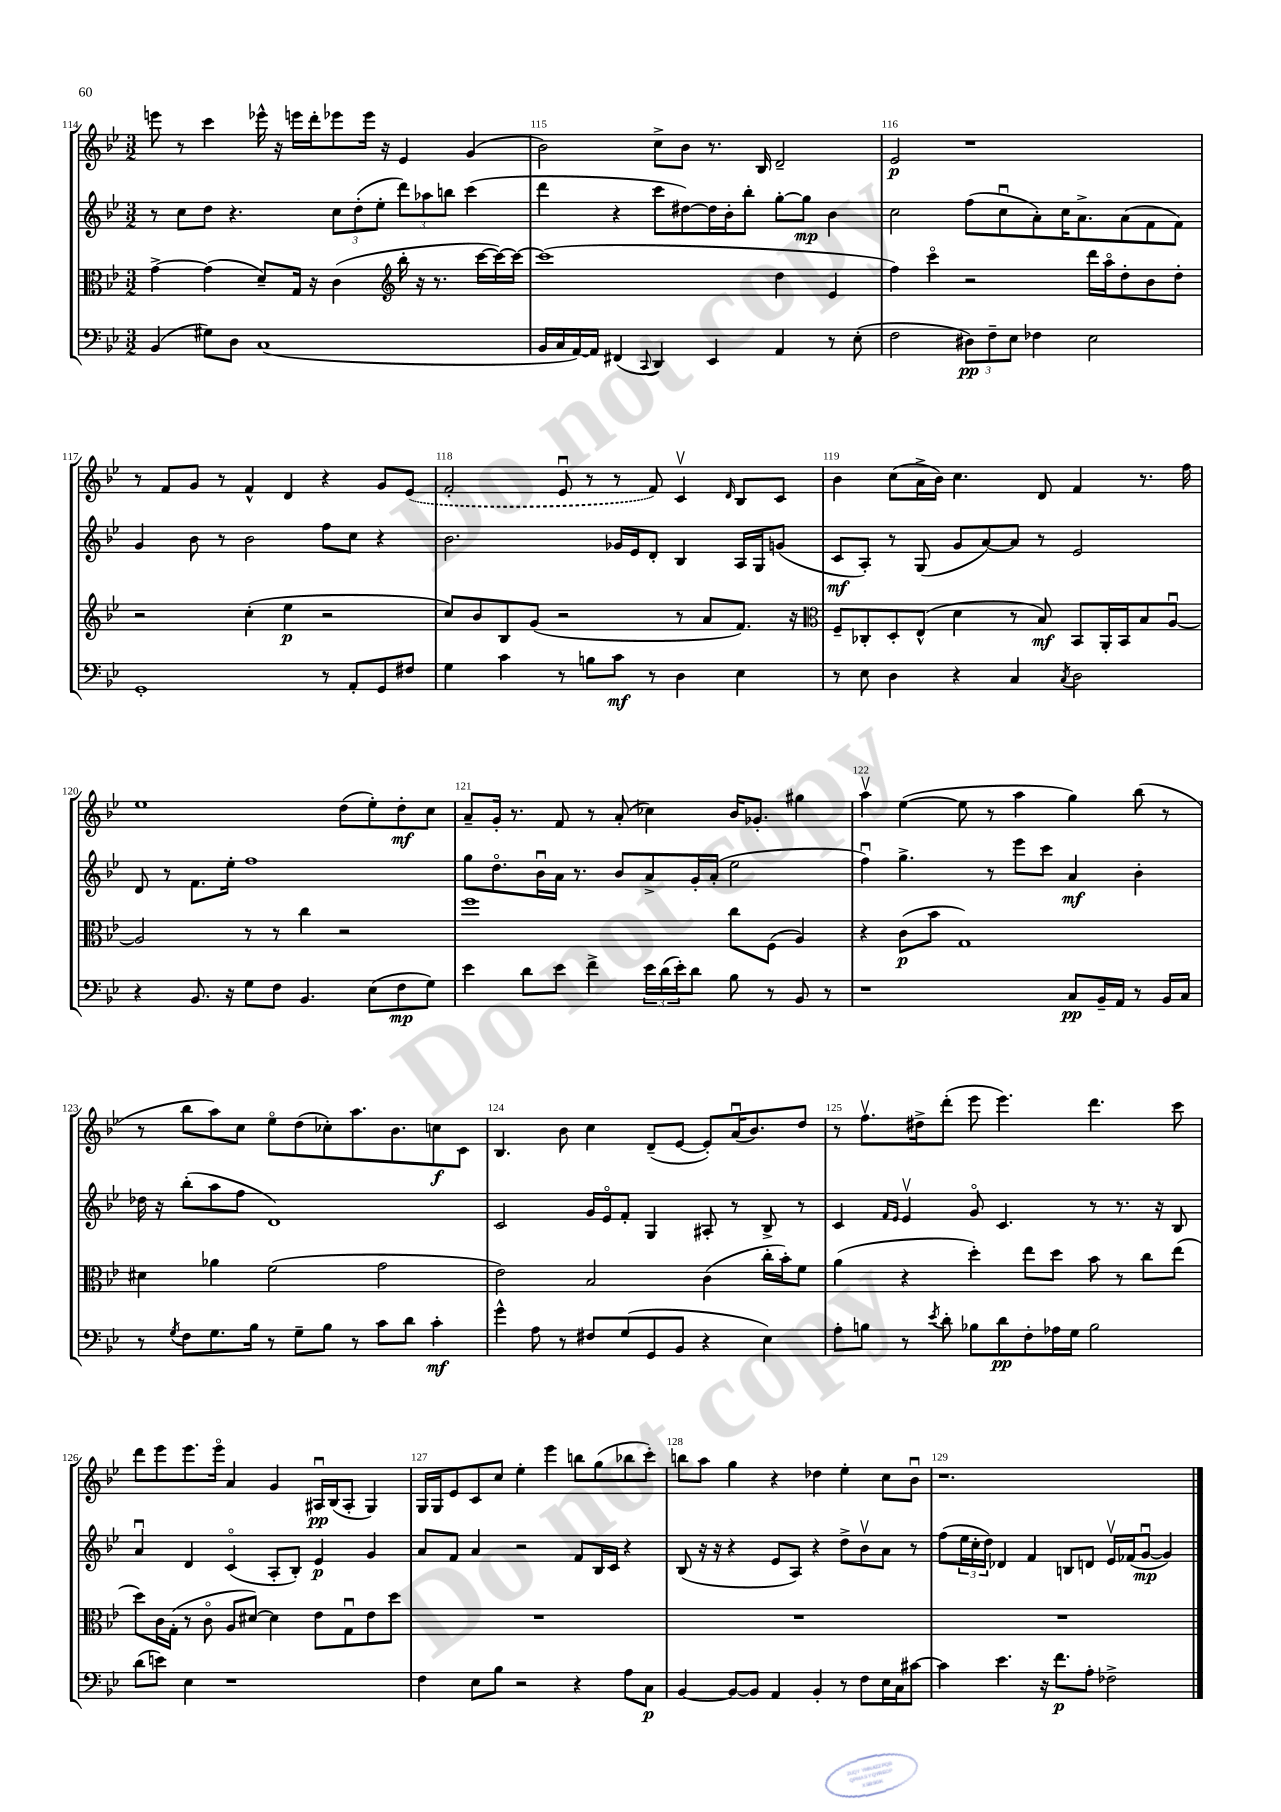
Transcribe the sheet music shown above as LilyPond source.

<<
\new StaffGroup <<
\new Staff = "s0" {
    \clef treble \key bes \major \numericTimeSignature \time 3/2
    e'''8 r8 c'''4 ees'''16-^ r16 e'''16 d'''16-. ees'''8 ees'''16 r16 ees'4 g'4( |
    bes'2) c''8-> bes'8 r8. bes16 d'2-- |
    ees'2\p r1 |
    r8 f'8 g'8 r8 f'4-^ d'4 r4 g'8 \once \slurDashed ees'8( |
    f'2-. ees'8\downbow r8 r8 f'8) c'4\upbow \grace { d'16 } bes8 c'8 |
    bes'4 c''8( a'16-> bes'16) c''4. d'8 f'4 r8. f''16 |
    ees''1 d''8( ees''8-.) d''8-.\mf c''8 |
    a'8-- g'16-. r8. f'8 r8 a'8-.( ces''4) bes'16 ges'8.-. gis''4 |
    a''4\upbow ees''4~( ees''8 r8 a''4 g''4) bes''8( r8 |
    r8 bes''8 a''8) c''8 ees''8\flageolet d''8( ces''8-.) a''8. bes'8. c''8\f c'8 |
    bes4. bes'8 c''4 d'8--( ees'8~ ees'8-.) a'16\downbow( bes'8.) d''8 |
    r8 f''8.\upbow dis''16-> d'''8-.( ees'''8 ees'''4.) d'''4. c'''8 |
    d'''8 ees'''8 ees'''8. ees'''16\flageolet a'4 g'4 ais16\downbow\pp bes16( ais8-. g4) |
    g16 g16 ees'8 c'8 c''8 ees''4-. ees'''4 b''8 g''8( bes''8 c'''8-.) |
    b''8 a''8 g''4 r4 des''4 ees''4-. c''8 bes'8\downbow |
    r1. \bar "|." |
}
\new Staff = "s1" {
    \clef treble \key bes \major \numericTimeSignature \time 3/2
    r8 c''8 d''8 r4. \tuplet 3/2 { c''8 d''8-.( ees''8-. } \tuplet 3/2 { d'''8) aes''8 b''8 } c'''4( |
    d'''4 r4 c'''8 dis''8~) dis''16 bes'16-. bes''8-. g''8~-. g''8\mp bes'4 |
    c''2 f''8( c''8\downbow a'8-.) c''16 a'8.-> a'8( f'8 f'8) |
    g'4 bes'8 r8 bes'2 f''8 c''8 r4 |
    bes'2. ges'16 ees'16 d'8-. bes4 a16 g16 g'8( |
    c'8\mf a8-.) r8 g8( g'8 a'8~) a'8 r8 ees'2 |
    d'8 r8 f'8. ees''16-. f''1 |
    g''8 d''8.\flageolet bes'16\downbow a'16 r8. bes'8 a'8-> g'16-. a'16-.( ees''2 |
    f''4\downbow) g''4.-> r8 ees'''8 c'''8 a'4\mf bes'4-. |
    des''16 r16 bes''8-.( a''8 f''8 d'1) |
    c'2 g'16 ees'16\flageolet f'8-. g4 ais8-. r8 bes8-> r8 |
    c'4 \grace { f'16 ees'16 } ees'4\upbow g'8\flageolet c'4. r8 r8. r16 bes8 |
    a'4\downbow d'4 c'4\flageolet( a8-. bes8-.) ees'4\p g'4 |
    a'8 f'8 a'4 r2 f'8 bes16 c'16 r4 |
    bes8( r16 r16 r4 ees'8 a8) r4 d''8-> bes'8\upbow a'8 r8 |
    f''8( \tuplet 3/2 { ees''16 c''16-. d''16) } des'4 f'4 b8 d'8 ees'16\upbow fes'16( g'8~\downbow\mp g'4) \bar "|." |
}
\new Staff = "s2" {
    \clef alto \key bes \major \numericTimeSignature \time 3/2
    g'4~-> g'4( d'8--) g16 r16 c'4( \clef treble bes''16-. r16 r8. c'''16~ c'''16~) c'''16~ |
    c'''1( d''4 ees'4 |
    f''4) c'''4\flageolet r2 d'''16 a''16\flageolet d''8-. bes'8 d''8-. |
    r2 c''4-.( ees''4\p r2 |
    c''8) bes'8 bes8 g'8( r2 r8 a'8 f'8.) r16 |
    \clef alto f8-- ces8-. d8-. ees8-^( d'4 r8 bes8\mf) bes,8 a,16-. bes,16 bes8 a8~\downbow |
    a2 r8 r8 c''4 r2 |
    f''1 c''8 f8( a4) |
    r4 c'8\p( bes'8 g1) |
    dis'4 aes'4 f'2( g'2 |
    ees'2) bes2 c'4( c''16-. bes'16-.) f'8 |
    a'4( r4 d''4-.) ees''8 d''8 bes'8 r8 c''8 ees''8( |
    d''8) c'16 g16-.( r8 c'8\flageolet a8 dis'8~) dis'4 ees'8 g8\downbow ees'8 d''8 |
    R1. |
    R1. |
    R1. \bar "|." |
}
\new Staff = "s3" {
    \clef bass \key bes \major \numericTimeSignature \time 3/2
    bes,4( gis8) d8 c1( |
    bes,16 c16 a,16~) a,16 fis,4( \appoggiatura { c,8 } d,4) ees,4 a,4 r8 ees8-.( |
    f2 \tuplet 3/2 { dis8\pp) f8-- ees8 } fes4 ees2 |
    g,1-. r8 a,8-. g,8 fis8 |
    g4 c'4 r8 b8 c'8\mf r8 d4 ees4 |
    r8 ees8 d4 r4 c4 \acciaccatura { c8 } d2 |
    r4 bes,8. r16 g8 f8 bes,4. ees8( f8\mp g8) |
    ees'4 d'8 ees'8 f'4-> \tuplet 3/2 { ees'16 d'16( ees'16-.) } d'8 bes8 r8 bes,8 r8 |
    r1 c8\pp bes,16-- a,16 r8 bes,16 c16 |
    r8 \acciaccatura { g8 } f8 g8. bes16 r8 g8-- bes8 r8 c'8 d'8 c'4-.\mf |
    g'4-^ a8 r8 fis8 g8( g,8 bes,8 r4 ees4) |
    a8-. b8 r8 \acciaccatura { ees'8 } d'8-. bes8 d'8\pp f8-. aes16 g16 bes2 |
    d'8( e'8) ees4 r1 |
    f4 ees8 bes8 r2 r4 a8 c8\p |
    bes,4~ bes,8~ bes,8 a,4 bes,4-. r8 f8 ees16 c16 cis'8~ |
    cis'4 ees'4. r16 f'8.\p a8-. fes2-> \bar "|." |
}
>>
>>
\layout { \context { \Score currentBarNumber = #114 \override BarNumber.break-visibility = ##(#f #t #t) barNumberVisibility = #all-bar-numbers-visible } }
